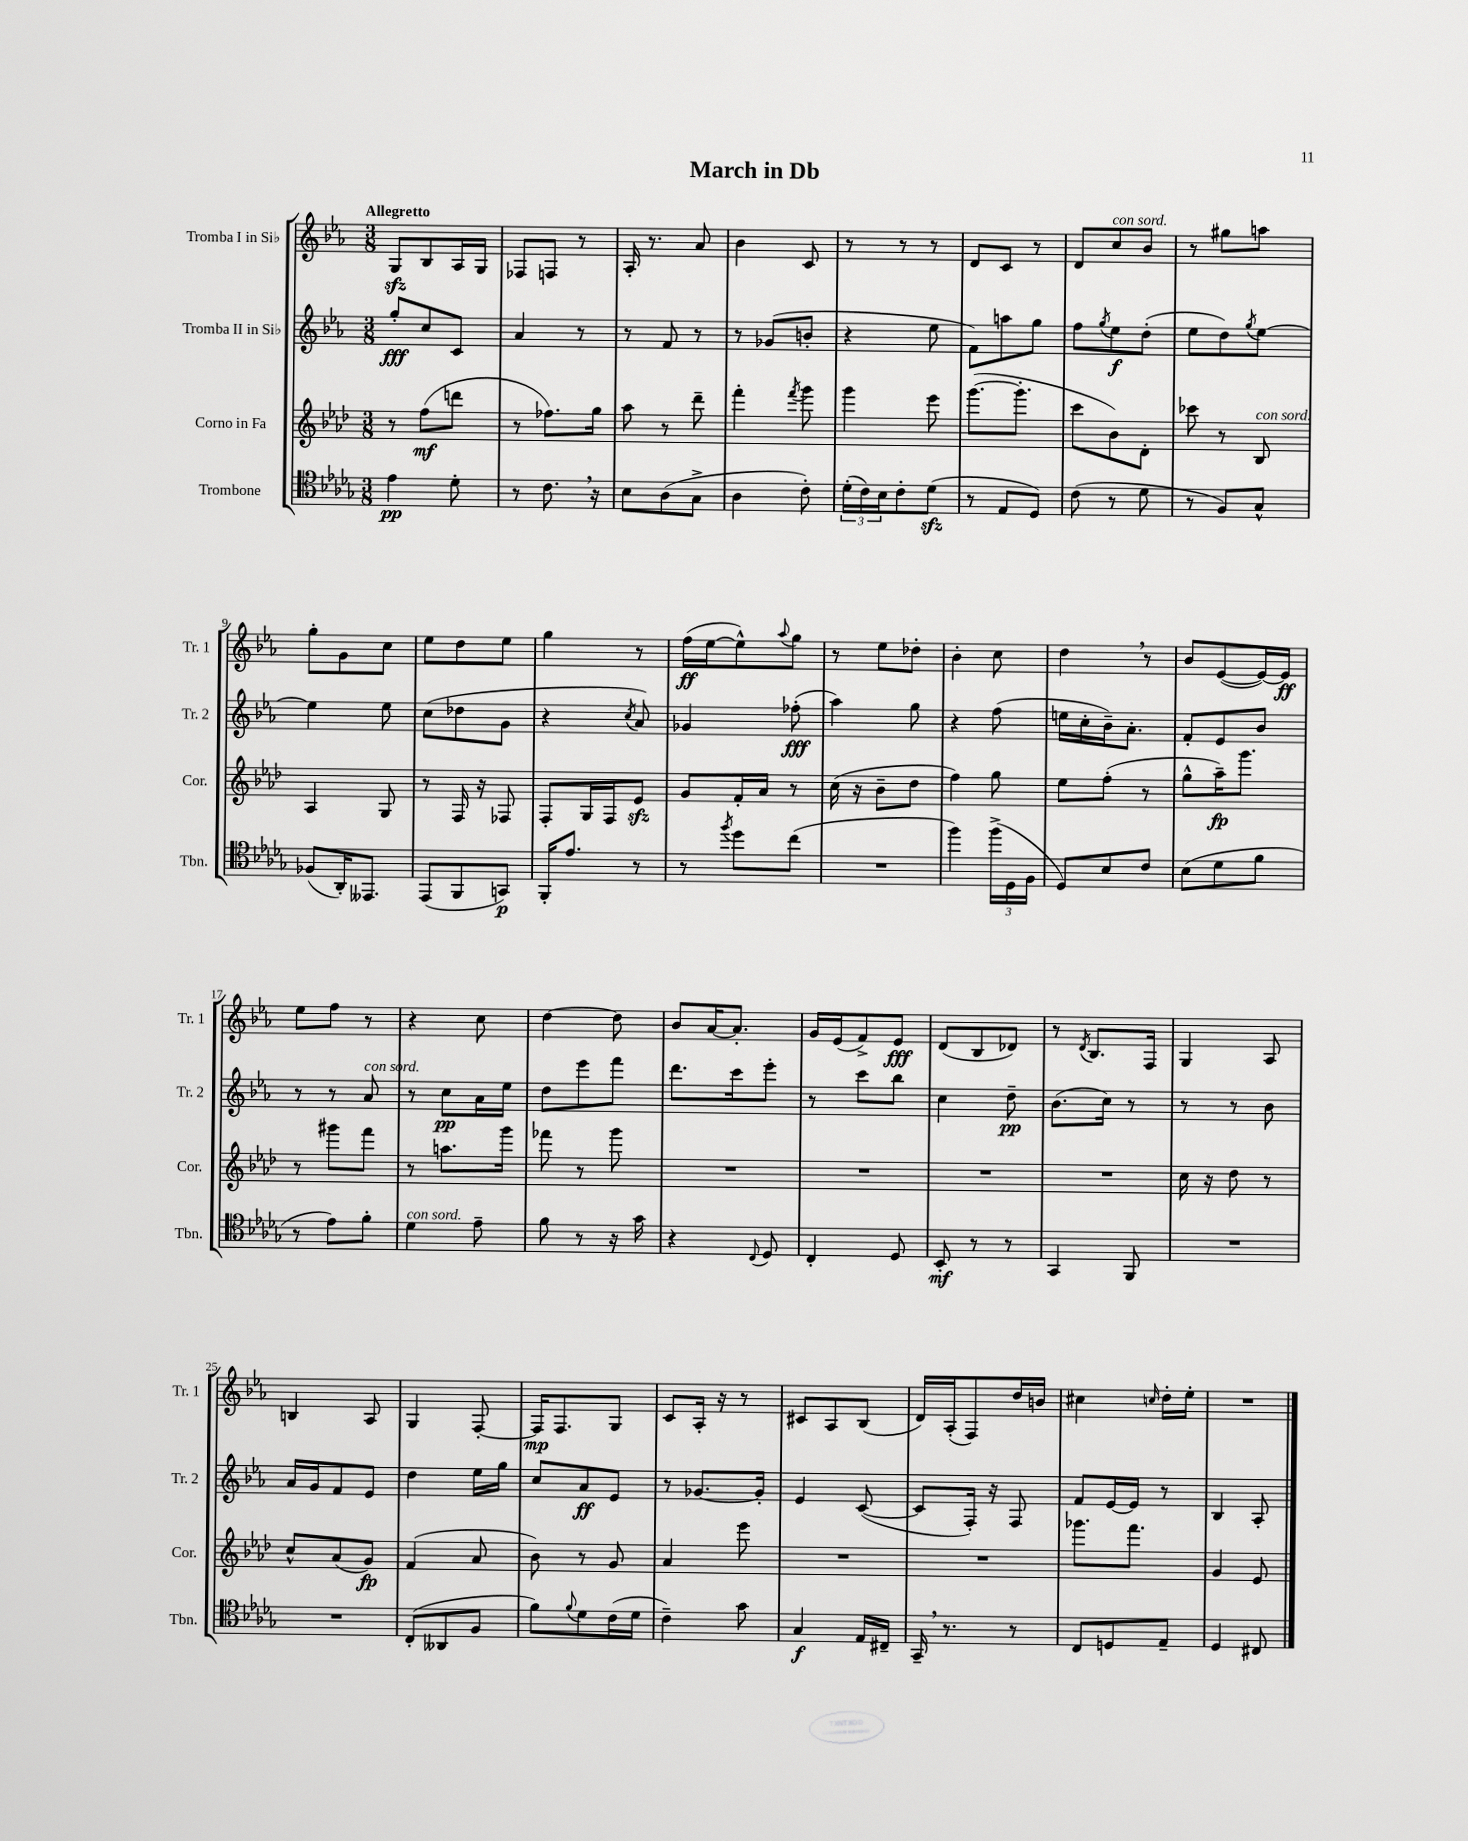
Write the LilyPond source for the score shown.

\header { title = "March in Db" }
<<
\new StaffGroup <<
\new Staff = "s0" \with { instrumentName = "Tromba I in Sib" shortInstrumentName = "Tr. 1" } {
    \clef treble \key ees \major \numericTimeSignature \time 3/8 \tempo "Allegretto"
    g8\sfz bes8 aes16 g16 |
    fes8 f8 r8 |
    aes16-. r8. aes'8 |
    bes'4 c'8 |
    r8 r8 r8 |
    d'8 c'8 r8 |
    d'8 c''8^\markup { \italic "con sord." } bes'8 |
    r8 gis''8 a''8 |
    g''8-. g'8 c''8 |
    ees''8 d''8 ees''8 |
    g''4 r8 |
    f''16\ff( ees''16~ ees''8-^) \appoggiatura { aes''8 } g''8 |
    r8 ees''8 des''8-. |
    bes'4-. c''8 |
    d''4 \breathe r8 |
    bes'8 ees'8~( ees'16~) ees'16\ff |
    ees''8 f''8 r8 |
    r4 c''8 |
    d''4~ d''8 |
    bes'8 aes'16~ aes'8.-. |
    g'16 ees'16( f'8->) ees'8\fff |
    d'8( bes8 des'8) |
    r8 \acciaccatura { d'8 } bes8. f16 |
    g4 aes8 |
    b4 aes8 |
    g4 f8~-. |
    f16\mp f8. g8 |
    c'8 aes16-. r16 r8 |
    cis'8 aes8 bes8( |
    d'16) aes16-.( f8) d''16 b'16 |
    cis''4 \grace { c''16 } d''16-. ees''16-. |
    R4. \bar "|." |
}
\new Staff = "s1" \with { instrumentName = "Tromba II in Sib" shortInstrumentName = "Tr. 2" } {
    \clef treble \key ees \major \numericTimeSignature \time 3/8
    g''8-.\fff c''8 c'8 |
    aes'4 r8 |
    r8 f'8 r8 |
    r8 ges'8( b'8-. |
    r4 ees''8 |
    f'8) a''8 g''8 |
    f''8 \acciaccatura { g''8 } ees''8\f d''8-.( |
    ees''8 d''8) \acciaccatura { g''8 } ees''8~ |
    ees''4 ees''8 |
    c''8( des''8 g'8 |
    r4 \acciaccatura { c''8 } aes'8) |
    ges'4 fes''8-.\fff( |
    aes''4) g''8 |
    r4 f''8( |
    e''16 c''16-. bes'16--) aes'8.-. |
    f'8-. ees'8 bes'8 |
    r8 r8 aes'8^\markup { \italic "con sord." } |
    r8 c''8\pp aes'16 ees''16 |
    d''8 ees'''8 f'''8 |
    d'''8. c'''16 ees'''8-. |
    r8 c'''8 bes''8 |
    c''4 d''8--\pp |
    bes'8.( c''16) r8 |
    r8 r8 bes'8 |
    aes'16 g'16 f'8 ees'8 |
    d''4 ees''16 g''16 |
    c''8 aes'8\ff ees'8 |
    r8 ges'8.~ ges'16-. |
    ees'4 c'8~( |
    c'8 f16-.) r16 f8 |
    f'8 ees'16~ ees'16 r8 |
    bes4 aes8-. \bar "|." |
}
\new Staff = "s2" \with { instrumentName = "Corno in Fa" shortInstrumentName = "Cor." } {
    \clef treble \key aes \major \numericTimeSignature \time 3/8
    r8 f''8\mf( d'''8 |
    r8 fes''8.) g''16 |
    aes''8 r8 des'''8-- |
    f'''4-. \acciaccatura { f'''8 } g'''8 |
    g'''4 ees'''8 |
    g'''8.~( g'''8.-. |
    c'''8 bes'8) des'8-. |
    ces'''8 r8 bes8^\markup { \italic "con sord." } |
    aes4 g8 |
    r8 f16 r16 fes8 |
    f8-. g16 f16 ees'8\sfz |
    g'8 f'16-. aes'16 r8 |
    c''16( r16 bes'8-- des''8 |
    f''4) g''8 |
    ees''8 f''8-.( r8 |
    g''8-^ aes''16--\fp) g'''8. |
    r8 gis'''8 f'''8 |
    r8 a''8. g'''16 |
    fes'''8 r8 g'''8 |
    R4. |
    R4. |
    R4. |
    R4. |
    c''16 r16 des''8 r8 |
    c''8-^ aes'8( g'8\fp) |
    f'4( aes'8 |
    bes'8) r8 g'8 |
    aes'4 ees'''8 |
    R4. |
    R4. |
    ges'''8. f'''8. |
    g'4 ees'8 \bar "|." |
}
\new Staff = "s3" \with { instrumentName = "Trombone" shortInstrumentName = "Tbn." } {
    \clef tenor \key des \major \numericTimeSignature \time 3/8
    ees'4\pp des'8-. |
    r8 c'8. \breathe r16 |
    bes8 aes8( ges8-> |
    aes4 c'8-.) |
    \tuplet 3/2 { des'16-.( c'16) bes16 } c'8-. des'8\sfz( |
    r8 ees8 des8) |
    c'8( r8 des'8 |
    r8 f8) ges8-^ |
    fes8( aes,16-.) eeses,8. |
    ees,8( f,8 g,8\p) |
    f,16-. ees'8. r8 |
    r8 \acciaccatura { f''8 } des''8 c''8( |
    R4. |
    f''4) \tuplet 3/2 { f''16->( des16 f16 } |
    des8) bes8 c'8 |
    bes8( des'8 f'8 |
    r8 ees'8) f'8-. |
    des'4^\markup { \italic "con sord." } ees'8-- |
    f'8 r8 r16 ges'16 |
    r4 \appoggiatura { c8 } des8 |
    c4-. des8 |
    bes,8-.\mf r8 r8 |
    ges,4 f,8 |
    R4. |
    R4. |
    c8-.( aeses,8 f8 |
    f'8) \appoggiatura { f'8 } des'8 c'16( des'16 |
    c'4--) ges'8 |
    ges4\f ees16 cis16-- |
    ges,16-- \breathe r8. r8 |
    c8 d8 ees8-- |
    des4 cis8 \bar "|." |
}
>>
>>
